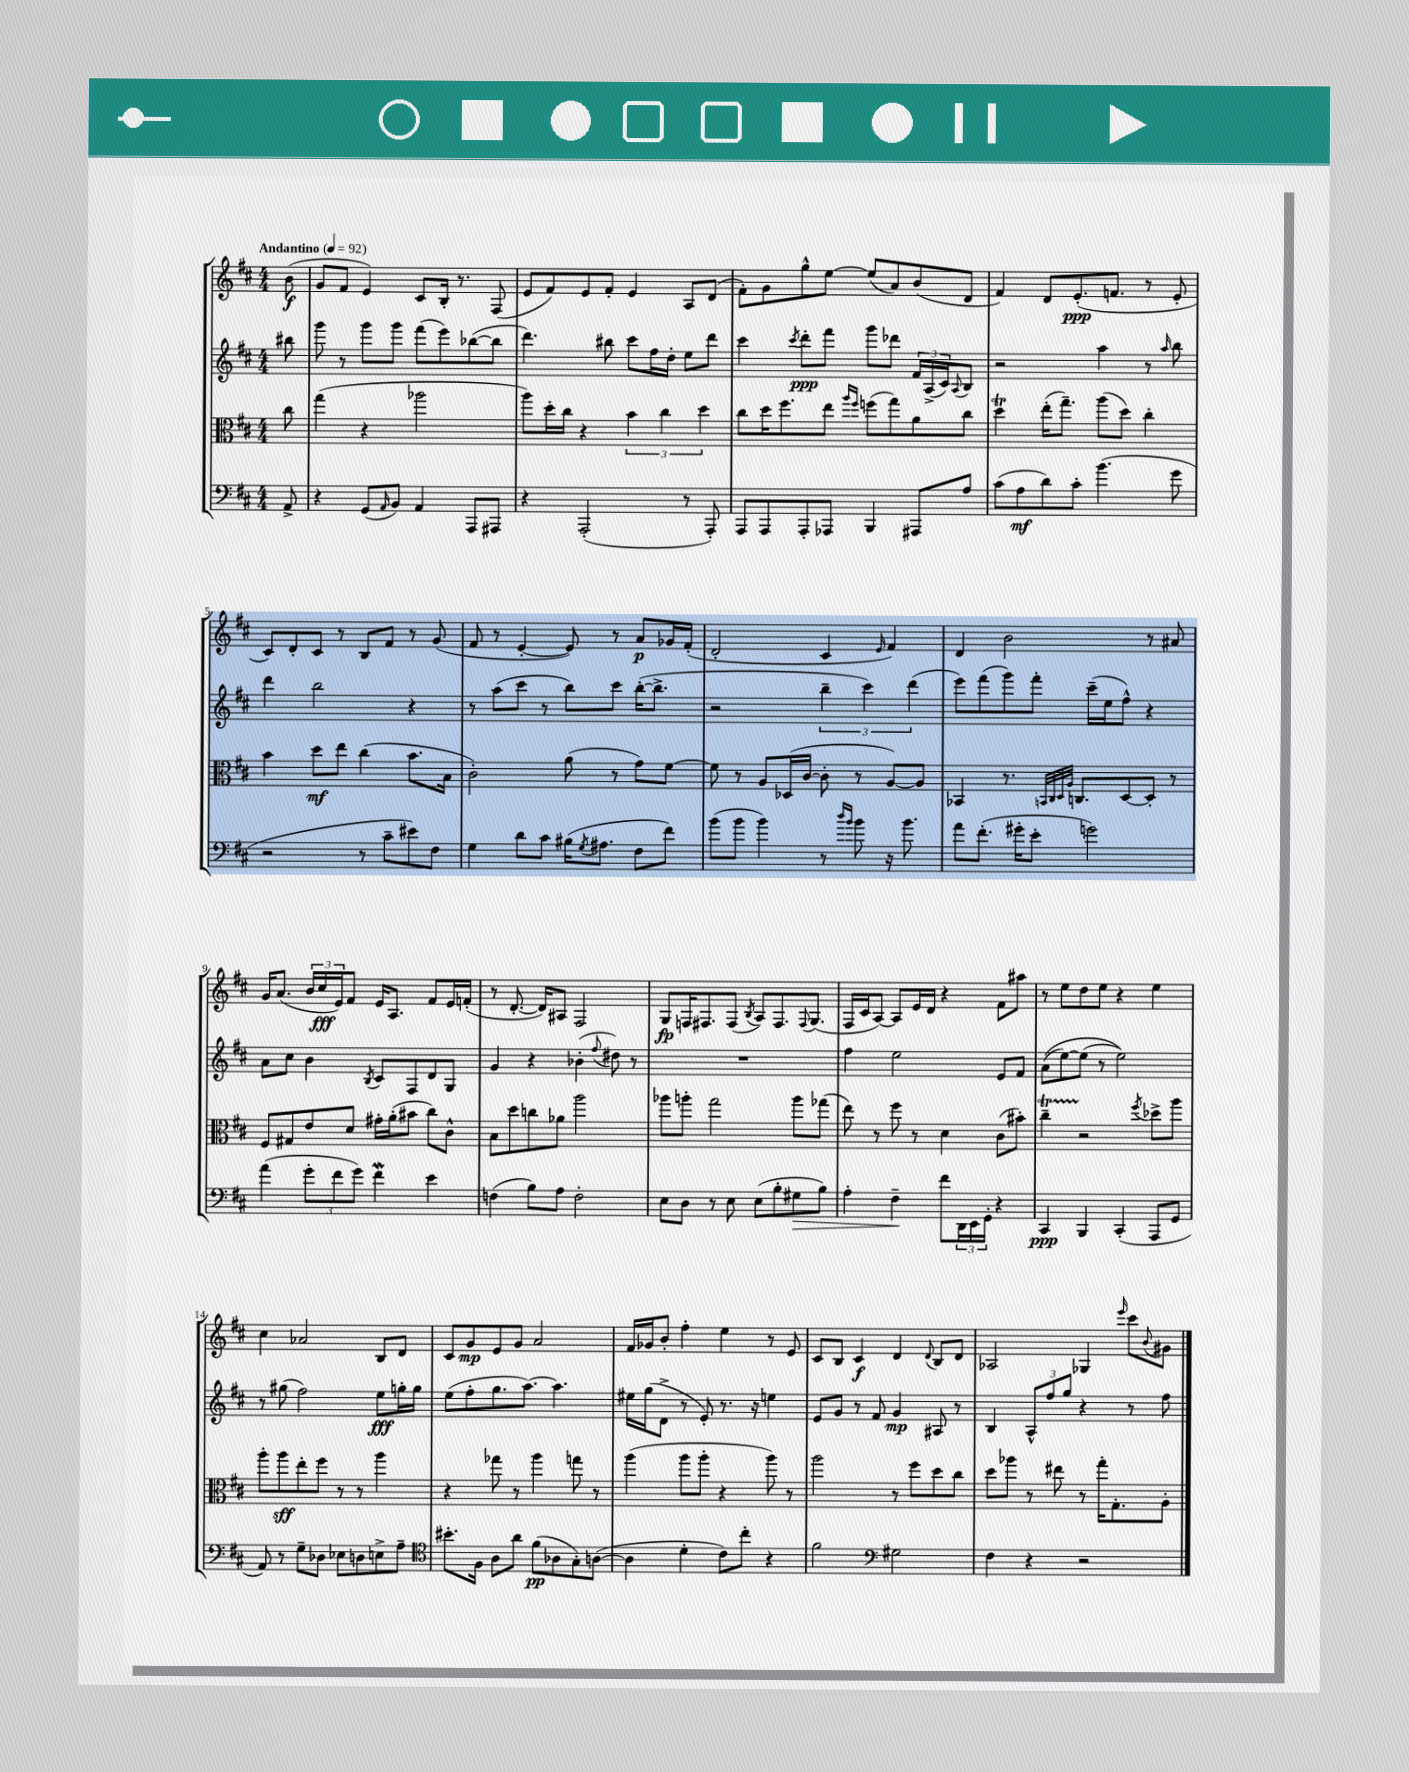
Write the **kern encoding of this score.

**kern	**dynam	**kern	**dynam	**kern	**dynam	**kern	**dynam
*part4	*part4	*part3	*part3	*part2	*part2	*part1	*part1
*staff4	*staff4	*staff3	*staff3	*staff2	*staff2	*staff1	*staff1
*clefF4	*	*clefC3	*	*clefG2	*	*clefG2	*
*k[f#c#]	*	*k[f#c#]	*	*k[f#c#]	*	*k[f#c#]	*
*M4/4	*	*M4/4	*	*M4/4	*	*M4/4	*
*MM92	*	*MM92	*	*MM92	*	*MM92	*
=	=	=	=	=	=	=	=
!	!	!	!	!	!	!LO:TX:a:B:t=Andantino	!
8AA^/	.	8cc#\	.	8bb#X\	.	(8b\	f
=1	=1	=1	=1	=1	=1	=1	=1
4r	.	(4gg\	.	8ggg\	.	8g/L	.
.	.	.	.	8r	.	8f#/J	.
(8GG/L	.	4r	.	8ggg\L	.	4e/)	.
16qqAA/	.	.	.	.	.	.	.
8BB/J)	.	.	.	8ggg\J	.	.	.
4AA/	.	2aa-X\	.	(8fff#\L	.	8c#/L	.
.	.	.	.	8eee\)	.	16B'/Jk	.
.	.	.	.	.	.	8.r	.
8AAA/L	.	.	.	([8bb-X\	.	.	.
8AAA#X/J	.	.	.	8bb-\J]	.	(8F#/	.
=2	=2	=2	=2	=2	=2	=2	=2
4r	.	8aa\L)	.	4.ddd\)	.	8e/L	.
.	.	16dd'\L	.	.	.	8f#/)	.
.	.	16cc#\JJ	.	.	.	.	.
(2AAA'/	.	4r	.	.	.	8e/	.
.	.	.	.	8bb#X\	.	8f#'/J	.
.	.	6b\	.	8ccc#\L	.	4e/	.
.	.	.	.	16ff#\L	.	.	.
.	.	6cc#\	.	.	.	.	.
.	.	.	.	16dd'\JJ	.	.	.
8r	.	.	.	8ee\L	.	8A/L	.
.	.	6dd\	.	.	.	.	.
8AAA'/)	.	.	.	8ddd\J	.	(8d/J	.
=3	=3	=3	=3	=3	=3	=3	=3
8AAA/L	.	8cc#\L	.	4ccc#\	.	8f#'\L)	.
8AAA/	.	16dd\K	.	.	.	8g\	.
.	.	8.ff#\	.	.	.	.	.
.	.	.	.	8qccc#/	.	.	.
8AAA'/	.	.	.	8ddd'\L	ppp	8gg^^\	.
8AAA-X/J	.	8ee\J	.	8fff#\J	.	[8ee\J	.
.	.	16qqaa/LL	.	.	.	.	.
.	.	16qqff#/JJ	.	.	.	.	.
4BBB/	.	(8ffn\L	.	8ggg\L	.	(8ee/L]	.
.	.	8gg\)	.	8ddd-X\J	.	8a/)	.
8AAA#X/L	.	8a\	.	24f#/LL	.	(8b/	.
.	.	.	.	(24A^/	.	.	.
.	.	.	.	24c#/J)	.	.	.
.	.	.	.	8qqA/	.	.	.
8A/J	.	8cc#\J	.	8B/J	.	8d/J	.
=4	=4	=4	=4	=4	=4	=4	=4
(8c#\L	.	4ddT\	.	2r	.	4f#/)	.
8A\	mf	.	.	.	.	.	.
8d\)	.	(16ee'\KL	.	.	.	8d/L	.
.	.	8.gg~\J)	.	.	.	.	.
8c#'\J	.	.	.	.	.	(8.e'/	ppp
(4.b\	.	(8aa\L	.	4aa\	.	.	.
.	.	.	.	.	.	8.fn/J	.
.	.	8dd\J)	.	.	.	.	.
.	.	4cc#'\	.	8r	.	8r	.
.	.	.	.	16qqaa/	.	.	.
8g\	.	.	.	8bb\	.	8e'/	.
!!LO:LB:g=z
=5	=5	=5	=5	=5	=5	=5	=5
2r	.	4b\	.	4ddd\	.	8c#/L)	.
.	.	.	.	.	.	8d'/	.
.	.	8dd\L	mf	2bb\	.	8c#/J	.
.	.	8ee\J	.	.	.	8r	.
8r	.	(4cc#\	.	.	.	8B/L	.
8c#~\L	.	.	.	.	.	8f#/J	.
8e#X\)	.	8.b\L	.	4r	.	8r	.
8F#\J	.	.	.	.	.	(8g/	.
.	.	16B\Jk	.	.	.	.	.
=6	=6	=6	=6	=6	=6	=6	=6
4G\	.	2c#'\)	.	8r	.	8f#/	.
.	.	.	.	(8aa\L	.	8r	.
8d\L	.	.	.	8ccc#\J	.	[4e'/	.
8c#\J	.	.	.	8r	.	.	.
(16B#X\KL	.	(8a\	.	8bb\L)	.	8e/])	.
8qG/	.	.	.	.	.	.	.
8.A#X\J	.	.	.	.	.	.	.
.	.	8r	.	8ccc#\J	.	8r	.
8F#\L	.	8g\L)	.	([16bb'\KL	.	8a/L	p
.	.	.	.	8.bb^\J]	.	.	.
8f#\J)	.	[8f#\J	.	.	.	16g-X/L	.
.	.	.	.	.	.	(16f#'/JJ	.
=7	=7	=7	=7	=7	=7	=7	=7
(8b\L	.	8f#\]	.	2r	.	2d'/	.
8b\J	.	8r	.	.	.	.	.
4b\)	.	8A/L	.	.	.	.	.
.	.	(16D-X/L	.	.	.	.	.
.	.	[16c#/JJ	.	.	.	.	.
8r	.	8c#'\]	.	6bb~\	.	4c#/	.
16qqdd/LL	.	.	.	.	.	.	.
16qqb/JJ	.	.	.	.	.	.	.
8b\	.	8r	.	.	.	.	.
.	.	.	.	6ccc#\)	.	.	.
.	.	.	.	.	.	16qqe/	.
16r	.	[8A/L)	.	.	.	4f#/)	.
8.b\	.	.	.	.	.	.	.
.	.	.	.	(6ddd\	.	.	.
.	.	8A/J]	.	.	.	.	.
=8	=8	=8	=8	=8	=8	=8	=8
8a\L	.	4BB-X/	.	8eee\L)	.	4d/	.
(8.f#'\J	.	.	.	(8fff#\	.	.	.
.	.	8.r	.	8ggg\)	.	2b\	.
16g#X'\KL	.	.	.	.	.	.	.
8e'\J	.	.	.	8fff#'\J	.	.	.
.	.	32qqBBn/LLL	.	.	.	.	.
.	.	32qqC#/	.	.	.	.	.
.	.	32qqD/	.	.	.	.	.
.	.	32qqA/JJJ	.	.	.	.	.
.	.	8.Cn/L	.	.	.	.	.
2gn\)	.	.	.	(16ccc#~\LL	.	.	.
.	.	.	.	16ee\J	.	.	.
.	.	[8D/	.	8ff#^^\J)	.	.	.
.	.	8D'/J]	.	4r	.	8r	.
.	.	8r	.	.	.	8a#X/	.
!!LO:LB:g=z
=9	=9	=9	=9	=9	=9	=9	=9
(4a\	.	8F#/L	.	8a\L	.	16g/KL	.
.	.	.	.	.	.	(8.a/J	.
.	.	8G#X/	.	8cc#\J	.	.	.
12g'\L	.	8e/	.	4b\	.	24b/LL	.
.	.	.	.	.	.	24cc#/	fff
12f#\	.	.	.	.	.	24e/J)	.
.	.	8d/J	.	.	.	8f#/J	.
12g\J)	.	.	.	.	.	.	.
.	.	.	.	8qB/	.	.	.
4f#W\	.	16g#X'\LL	.	8c#/L	.	16e/KL	.
.	.	(16a'\J	.	.	.	8.A/J	.
.	.	8b#X\J	.	8F#/	.	.	.
4e\	.	8cc#\L)	.	8d/	.	8f#/L	.
.	.	8c#^^\J	.	8G/J	.	16e/L	.
.	.	.	.	.	.	(16fn'/JJ	.
=10	=10	=10	=10	=10	=10	=10	=10
(4Fn\	.	8B\L	.	4g/	.	8r	.
.	.	8dd\	.	.	.	[8.d'/	.
8B\L)	.	8ccn\	.	4r	.	.	.
.	.	.	.	.	.	16d/KL])	.
8A\J	.	8a-X\J	.	.	.	8A#X/J	.
2F'\	.	2aa\	.	(4b-X'\	.	2F#/	.
.	.	.	.	8qqff#/	.	.	.
.	.	.	.	8dd#X\)	.	.	.
.	.	.	.	8r	.	.	.
=11	=11	=11	=11	=11	=11	=11	=11
8E\L	.	8aa-X\L	.	1r	.	8G/L	fp
8D\J	.	8aan'\J	.	.	.	16Fn/K	.
.	.	.	.	.	.	8.F#X/	.
8r	.	2gg\	.	.	.	.	.
8E\	.	.	.	.	.	(8F#/J	.
.	.	.	.	.	.	8qB/	.
(8E\L	.	.	.	.	.	8A/L)	.
8B'\	.	.	.	.	.	8.F#/	.
!	!LO:HP:b	!	!	!	!	!	!
8G#X\	>	8aa\L	.	.	.	.	.
.	.	.	.	.	.	8qqF#/	.
.	.	.	.	.	.	(8.G/J	.
8B\J)	.	(8gg-X\J	.	.	.	.	.
=12	=12	=12	=12	=12	=12	=12	=12
4A'\	.	8ee\)	.	4ff#\	.	16F#/LL	.
.	.	.	.	.	.	16c#/J	.
.	.	8r	.	.	.	[8A/J)	.
4F#~\	.	8ff#\	.	2ee\	.	8A/L]	.
.	.	8r	.	.	.	16e/L	.
.	.	.	.	.	.	16d/JJ	.
8f#\L	]	4d\	.	.	.	4r	.
24DD\L	.	.	.	.	.	.	.
24EE\	.	.	.	.	.	.	.
24GG'\JJ	.	.	.	.	.	.	.
4r	.	(8c#\L	.	8e/L	.	8f#\L	.
.	.	8b#X'\J)	.	8f#/J	.	8aa#X\J	.
=13	=13	=13	=13	=13	=13	=13	=13
4CC#/	ppp	4cc#t~\	.	((8a\L	.	8r	.
.	.	.	.	[8ee\)	.	8ee\L	.
4BBB/	.	2r	.	(8ee\J]	.	8dd\	.
.	.	.	.	8r	.	8ee\J	.
(4CC#'/	.	.	.	2ee\))	.	4r	.
.	.	8qff#/	.	.	.	.	.
8AAA/L	.	8dd-X^\L	.	.	.	4ee\	.
8GG/J	.	8aa\J	.	.	.	.	.
!!LO:LB:g=z
=14	=14	=14	=14	=14	=14	=14	=14
8AA/)	.	8aa'\L	.	8r	.	4cc#\	.
8r	.	8aa\	sff	(8gg#X\	.	.	.
8G~\L	.	8ee'\	.	2ff#\)	.	2a-X/	.
8D-X\J	.	8ff#\J	.	.	.	.	.
8E-X\L	.	8r	.	.	.	.	.
8Dn\	.	8r	.	.	.	.	.
8En^\	.	4aa\	.	8ee\L	fff	8B/L	.
8A~\J	.	.	.	16ggn'\L	.	8d/J	.
.	.	.	.	16gg\JJ	.	.	.
=15	=15	=15	=15	=15	=15	=15	=15
*clefC4	*	*	*	*	*	*	*
8.b#X'\L	.	4r	.	(8ee\L	.	8c#/L	.
.	.	.	.	8ff#'\	.	8g/	mp
16F#\Jk	.	.	.	.	.	.	.
8A\L	.	8gg-X\	.	8.gg\	.	8e/	.
8a\J	.	8r	.	.	.	8g/J	.
.	.	.	.	[8.aa\J)	.	.	.
(8f#\L	pp	4aa\	.	.	.	2a/	.
8A-X\	.	.	.	4.aa\]	.	.	.
8G'\)	.	8ggn\	.	.	.	.	.
([8An\J	.	8r	.	.	.	.	.
=16	=16	=16	=16	=16	=16	=16	=16
4A\]	.	(4aa\	.	16ee#X\LL	.	16f#/LL	.
.	.	.	.	(16gg\J	.	16g-X/J	.
.	.	.	.	8d^\J	.	8b'/J	.
4d'\	.	8aa\L	.	8r	.	4ff#'\	.
.	.	8aa'\J	.	8e'/)	.	.	.
8c#\L)	.	4r	.	8.r	.	4ee\	.
8cc#'\J	.	.	.	.	.	.	.
.	.	.	.	16r	.	.	.
4r	.	8aa\)	.	4een\	.	8r	.
.	.	8r	.	.	.	8e/	.
=17	=17	=17	=17	=17	=17	=17	=17
2f#\	.	2aa\	.	8e/L	.	8c#/L	.
.	.	.	.	8g/J	.	8B/J	.
.	.	.	.	8r	.	4c#/	f
.	.	.	.	8f#/	.	.	.
*clefF4	*	*	*	*	*	*	*
2G#X\	.	8r	.	4g/	mp	4d/	.
.	.	8ff#\L	.	.	.	.	.
.	.	.	.	.	.	8qqd/	.
.	.	8dd\	.	8A#X/	.	8B/L	.
.	.	8cc#\J	.	8r	.	8d/J	.
=18	=18	=18	=18	=18	=18	=18	=18
4F#\	.	8dd\L	.	4B/	.	2A-X/	.
.	.	8aa-X\J	.	.	.	.	.
4r	.	8r	.	12A^^/L	.	.	.
.	.	.	.	12ff#/	.	.	.
.	.	8ee#X\	.	.	.	.	.
.	.	.	.	12gg/J	.	.	.
2r	.	8r	.	4r	.	4G-X/	.
.	.	16gg'\KL	.	.	.	.	.
.	.	8.G'\	.	.	.	.	.
.	.	.	.	.	.	16qqeee/	.
.	.	.	.	8r	.	8ccc#\L	.
.	.	.	.	.	.	8qqb/	.
.	.	8A'\J	.	8ff#\	.	8g#X\J	.
==	==	==	==	==	==	==	==
*-	*-	*-	*-	*-	*-	*-	*-
